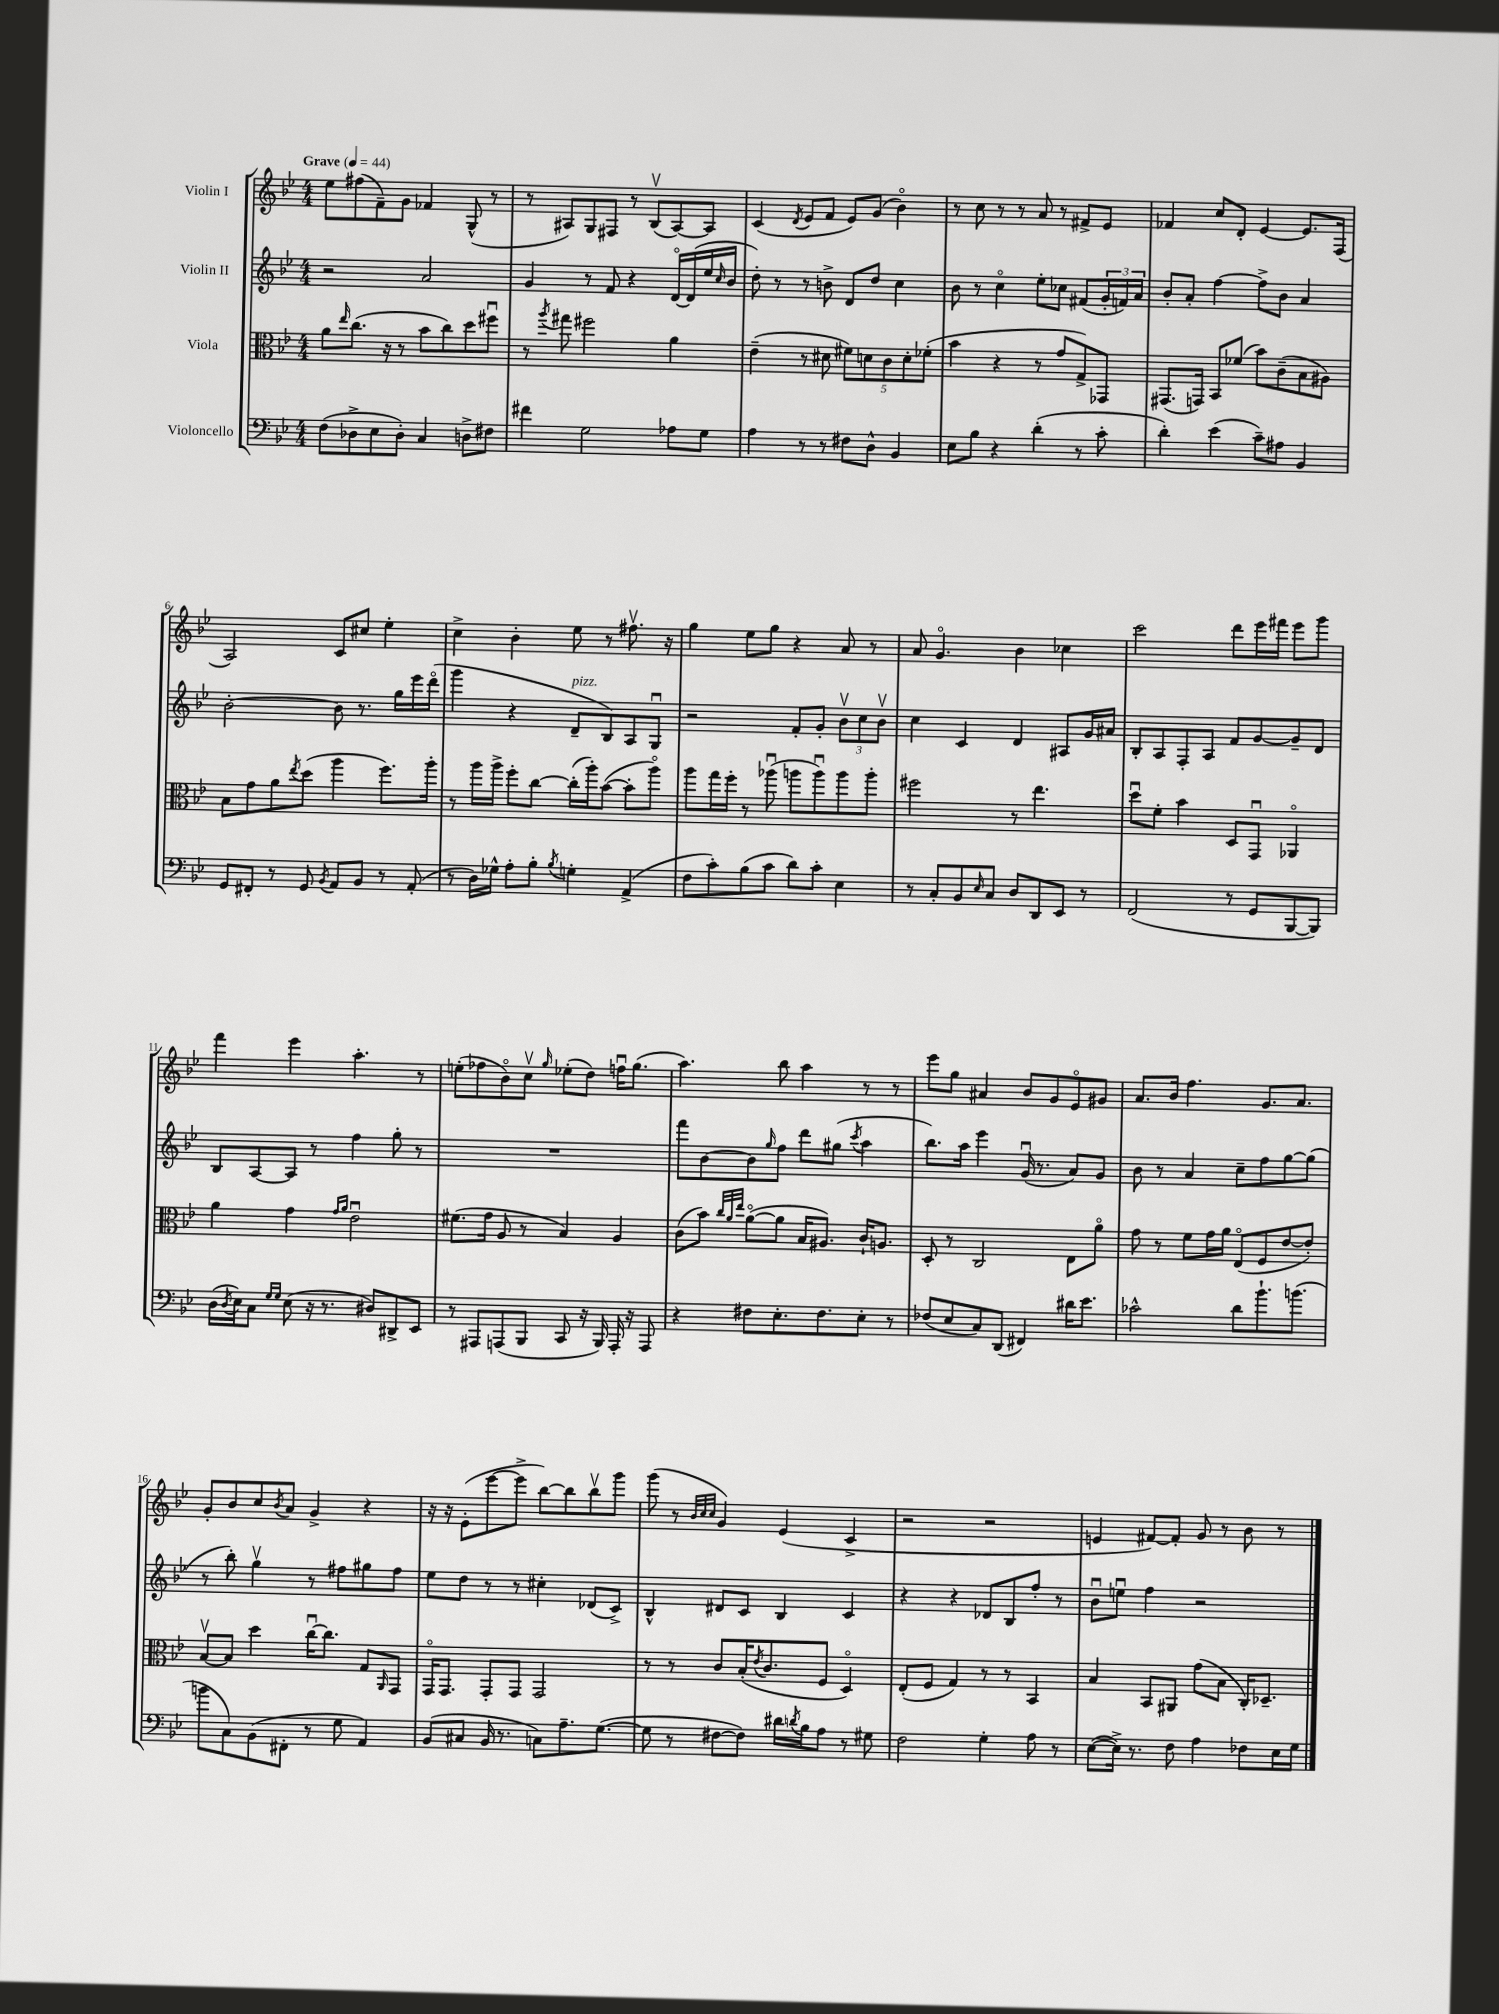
<<
\new StaffGroup <<
\new Staff = "s0" \with { instrumentName = "Violin I" } {
    \clef treble \key bes \major \numericTimeSignature \time 4/4 \tempo "Grave" 4 = 44
    ees''8 fis''8( f'8--) g'8 fes'4 g8-^( r8 |
    r8 ais8) g8 fis8 r8 bes8\upbow( ais8~) ais8 |
    c'4( \acciaccatura { d'8 } ees'8 f'8 ees'8) g'8( bes'4\flageolet) |
    r8 c''8 r8 r8 a'8 r8 fis'8-> ees'8 |
    fes'4 c''8 d'8-. ees'4~ ees'8. f16( |
    a2) c'8 cis''8 ees''4-. |
    c''4-> bes'4-. ees''8 r8 fis''8.\upbow r16 |
    g''4 ees''8 g''8 r4 a'8 r8 |
    a'8 g'4.\flageolet bes'4 ces''4 |
    c'''2 d'''8 ees'''16 fis'''16 ees'''8 g'''8 |
    f'''4 ees'''4 a''4.-. r8 |
    e''8-.( fes''8 bes'8\flageolet) c''8\upbow \grace { g''16 } ees''8-.( d''8) f''16\downbow g''8.( |
    a''4.) bes''8 a''4 r8 r8 |
    ees'''8 g''8 ais'4 bes'8 g'8 ees'8\flageolet gis'8 |
    a'8. bes'16 f''4. g'8. a'8. |
    g'8-. bes'8 c''8 \acciaccatura { bes'8 } a'8 g'4-> r4 |
    r16 r16 ees'8-.( ees'''8~ ees'''8-> bes''8~) bes''8 bes''8\upbow g'''8 |
    g'''8( r8 \grace { bes'32 c''32 c''32 } g'4) ees'4( c'4-> |
    r2 r2 |
    e'4 fis'8~) fis'8-. g'8 r8 bes'8 r8 \bar "|." |
}
\new Staff = "s1" \with { instrumentName = "Violin II" } {
    \clef treble \key bes \major \numericTimeSignature \time 4/4
    r2 a'2 |
    g'4 r8 f'8 r4 d'16~\flageolet d'16( ees''16 \grace { c''16 } bes'16 |
    d''8-.) r8 r8 b'8-> d'8 d''8 c''4 |
    bes'8 r8 c''4\flageolet ees''8-. ces''8 fis'8( \tuplet 3/2 { g'16-. f'16) a'16 } |
    bes'8-. a'8-. f''4~ f''8-> bes'8 a'4 |
    bes'2~-. bes'8 r8. g''16 ees'''16 d'''16\flageolet( |
    g'''4 r4 d'8--^\markup { \italic "pizz." } bes8) a8 g8\downbow |
    r2 f'8-. g'8-. \tuplet 3/2 { bes'8\upbow c''8 bes'8\upbow } |
    c''4 c'4 d'4 ais8 g'16 ais'16 |
    bes8-. a8 f8-. a8 f'8 g'8~ g'8-- d'8 |
    bes8 a8~ a8 r8 f''4 g''8-. r8 |
    R1 |
    f'''8 bes'8~ bes'8 \grace { g''16 } f''8 d'''8 gis''8( \acciaccatura { c'''8 } a''4 |
    bes''8.) a''16 ees'''4 g'16\downbow( r8. a'8) g'8 |
    bes'8 r8 a'4 c''8-- f''8 g''8~ g''8( |
    r8 bes''8-.) g''4\upbow r8 fis''8 gis''8 fis''8 |
    ees''8 d''8 r8 r8 cis''4-. des'8( c'8->) |
    bes4-^ dis'8 c'8 bes4 c'4 |
    r4 r4 des'8 bes8 f''8-. r8 |
    bes'8\downbow e''8\downbow f''4 r2 \bar "|." |
}
\new Staff = "s2" \with { instrumentName = "Viola" } {
    \clef alto \key bes \major \numericTimeSignature \time 4/4
    a'8 \grace { ees''16 } c''8.( r16 r8 bes'8 c''8) d''8 fis''8\downbow |
    r8 \acciaccatura { a''8 } gis''8 fis''2 a'4 |
    ees'4--( r8 dis'8 \tuplet 5/4 { fis'8) d'8 c'8 d'8-. fes'8-.( } |
    bes'4 r4 r8 g'8 g8->) ges,8 |
    gis,8.( g,16) bes,8 fes'8( bes'8) c'8--( bes8 ais8) |
    bes8 g'8 a'8 \acciaccatura { ees''8 } d''8( a''4 f''8.) a''16-. |
    r8 a''16 a''16-> f''8-. c''8~ c''16-.( a''16-.) bes'8~( bes'8-. a''8\flageolet) |
    a''8 g''16 f''16-. r8 aes''8\downbow( a''8 a''8\downbow) a''8 a''8-. |
    fis''2 r8 ees''4. |
    d''8\downbow f'8-. bes'4 d8 g,8\downbow aes,4\flageolet |
    a'4 g'4 \grace { g'16 a'16 } ees'2\downbow |
    fis'8.( g'16 a8 r8 bes4) a4 |
    c'8( bes'8) \grace { c''32 a'32 ees''32 } a'8~\flageolet( a'8 bes16 ais8.) c'16-! a8. |
    d8-. r8 c2 ees8 a'8\flageolet |
    g'8 r8 f'8 g'16 a'16 ees8\flageolet( f8 ees'8~ ees'8-.) |
    bes8~\upbow bes8 d''4 c''16~\downbow c''8. g8 \grace { a,16 } g,8 |
    g,16\flageolet g,8. g,8-. g,8 g,2 |
    r8 r8 c'8 bes16-.( \acciaccatura { ees'8 } c'8. f8 d4\flageolet) |
    ees8-.( f8 g4) r8 r8 bes,4 |
    bes4 bes,8 ais,8 g'8( bes8 c16-.) des8.-- \bar "|." |
}
\new Staff = "s3" \with { instrumentName = "Violoncello" } {
    \clef bass \key bes \major \numericTimeSignature \time 4/4
    f8( des8-> ees8 des8-.) c4 d8-> fis8 |
    fis'4 g2 aes8 g8 |
    a4 r8 r8 fis8 d8-^ bes,4 |
    ees8 bes8 r4 d'4-.( r8 c'8-. |
    d'4-.) ees'4( c'8--) ais8 bes,4 |
    g,8 fis,8-. r8 g,8 \acciaccatura { bes,8 } a,8 bes,8 r8 a,8-.( |
    r8 d16) ges16-^ a8-. bes8-. \acciaccatura { bes8 } g4-. a,4->( |
    f8 c'8-.) bes8( c'8 d'8) c'8-. ees4 |
    r8 c8-. bes,8 \grace { ees16 } c8 d8 d,8 ees,8 r8 |
    f,2( r8 g,8 bes,,8~ bes,,8) |
    d16( \acciaccatura { d8 } ees16) c8 \grace { g16 g16 } ees8( r16 r8. dis8) dis,8-> ees,8 |
    r8 ais,,8 a,,8( bes,,8 c,8 r16 bes,,16) a,,16-. r16 a,,8 |
    r4 fis8 ees8.-. fis8. ees8-. r8 |
    fes8( ees8 c8) d,8( fis,4) dis'16 ees'8. |
    ces'2-^ d'8 bes'8.-! b'8.( |
    b'8 c8) bes,8( fis,8-. r8 g8 a,4) |
    bes,8( cis8 bes,16 r8. c8) a8.-- g8.~( |
    g8 r8 fis8~ fis8) dis'16 \acciaccatura { d'8 } bes16 a8 r8 gis8 |
    f2 g4-. a8 r8 |
    ees8~( ees16->) r8. f8 a4 fes8 ees16 g16 \bar "|." |
}
>>
>>
